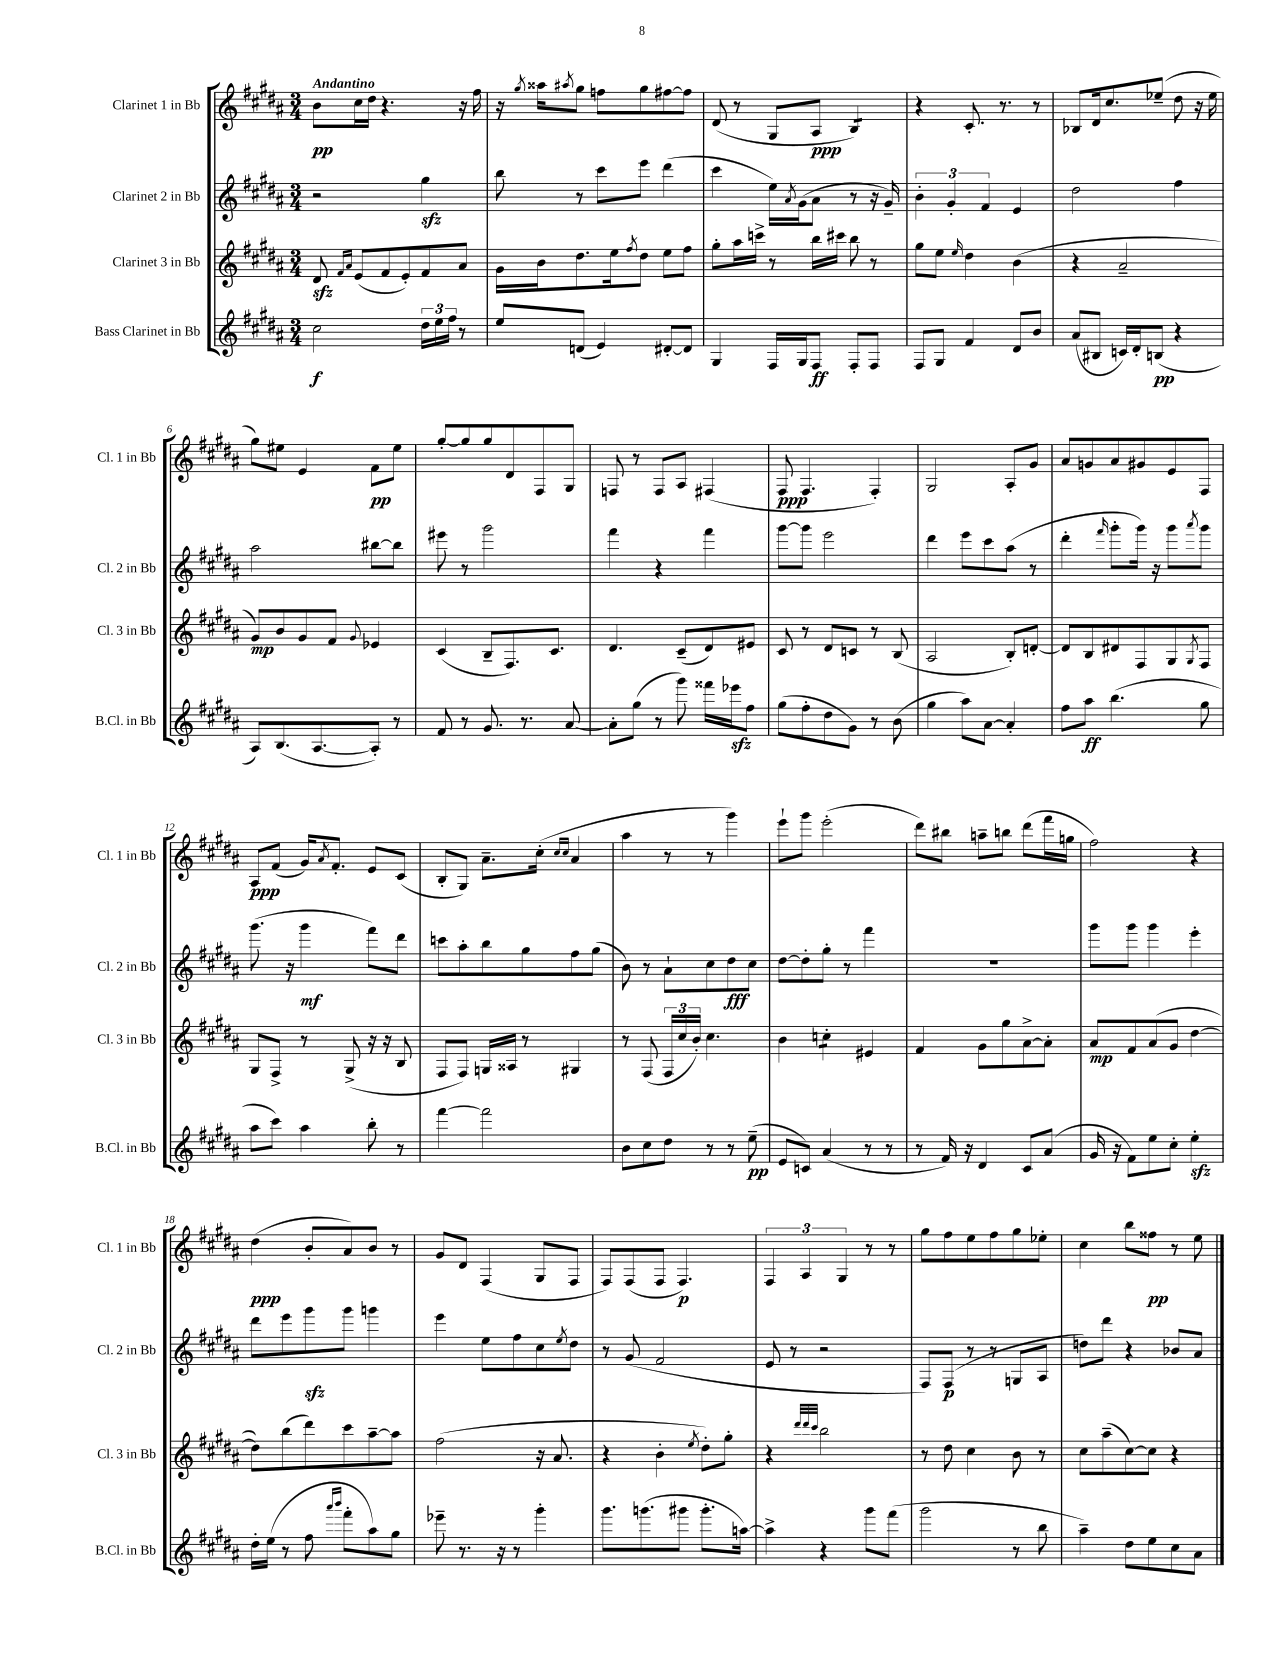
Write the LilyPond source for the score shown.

<<
\new StaffGroup <<
\new Staff = "s0" \with { instrumentName = "Clarinet 1 in Bb" shortInstrumentName = "Cl. 1 in Bb" } {
    \clef treble \key b \major \numericTimeSignature \time 3/4 \tempo "Andantino"
    b'8\pp cis''16 dis''16 r4. r16 fis''16 |
    r16 \acciaccatura { gis''8 } aisis''16 \acciaccatura { ais''8 } gis''8 f''8 gis''8 fis''8~ fis''8 |
    dis'8( r8 gis8 ais8\ppp b4:8) |
    r4 cis'8.-. r8. r8 |
    bes8 dis'16 cis''8. ees''8--( dis''8 r16 ees''16 |
    gis''8) eis''8 e'4 fis'8\pp eis''8 |
    gis''8~-. gis''8 gis''8 dis'8 fis8 gis8 |
    f8 r8 f8 ais8 fis4( |
    fis8\ppp fis4. fis4-.) |
    gis2 ais8-. gis'8 |
    ais'8 g'8 ais'8 gis'8 e'8 fis8 |
    ais8\ppp fis'8( gis'16) \acciaccatura { ais'8 } fis'8.-. e'8 cis'8( |
    b8-. gis8) ais'8.-- cis''16-.( \grace { cis''16 cis''16 } ais'4 |
    ais''4 r8 r8 gis'''4) |
    e'''8-! gis'''8 e'''2-.( |
    dis'''8) bis''8 a''8-- b''8 dis'''8( fis'''16 g''16 |
    fis''2) r4 |
    dis''4\ppp( b'8-. ais'8) b'8 r8 |
    gis'8 dis'8 fis4( gis8 fis8 |
    fis8) fis8( fis8 fis4.\p) |
    \tuplet 3/2 { fis4 ais4 gis4 } r8 r8 |
    gis''8 fis''8 e''8 fis''8 gis''8 ees''8-. |
    cis''4 b''8 fisis''8\pp r8 e''8 \bar "|." |
}
\new Staff = "s1" \with { instrumentName = "Clarinet 2 in Bb" shortInstrumentName = "Cl. 2 in Bb" } {
    \clef treble \key b \major \numericTimeSignature \time 3/4
    r2 gis''4\sfz |
    b''8 r8 cis'''8 e'''8 dis'''4( |
    cis'''4 e''16) \acciaccatura { ais'8 } gis'16( ais'8 r8 r16 gis'16--) |
    \tuplet 3/2 { b'4-. gis'4-. fis'4 } e'4 |
    dis''2 fis''4 |
    ais''2 bis''8~ bis''8 |
    eis'''8 r8 gis'''2 |
    fis'''4 r4 fis'''4 |
    gis'''8~ gis'''8 e'''2 |
    dis'''4 e'''8 cis'''8 ais''8( r8 |
    dis'''4-. \grace { fis'''16 } gis'''8-. gis'''16) r16 gis'''8 \acciaccatura { ais'''8 } gis'''8 |
    gis'''8.( r16 gis'''4\mf fis'''8) dis'''8 |
    c'''8 ais''8-. b''8 gis''8 fis''8 gis''8( |
    b'8) r8 ais'8-! cis''8 dis''8\fff cis''8 |
    dis''8~ dis''8-. gis''8-. r8 fis'''4 |
    R2. |
    gis'''8 gis'''8 gis'''4 e'''4-. |
    dis'''8 e'''8 gis'''8\sfz gis'''8 g'''4 |
    e'''4 e''8 fis''8 cis''8 \acciaccatura { e''8 } dis''8 |
    r8 gis'8( fis'2 |
    e'8 r8 r2 |
    fis8) fis8\p( r8 r8 g8 ais8 |
    d''8) dis'''8 r4 bes'8 ais'8 \bar "|." |
}
\new Staff = "s2" \with { instrumentName = "Clarinet 3 in Bb" shortInstrumentName = "Cl. 3 in Bb" } {
    \clef treble \key b \major \numericTimeSignature \time 3/4
    dis'8\sfz \grace { fis'16 ais'16 } e'8( fis'8 e'8-.) fis'8 ais'8 |
    gis'16 b'16 dis''8. e''16 \acciaccatura { fis''8 } dis''8 e''8 fis''8 |
    gis''8-. ais''16 c'''16-> r8 b''16 cis'''16 b''8 r8 |
    gis''8 e''8 \grace { e''16 } dis''4 b'4( |
    r4 ais'2-- |
    gis'8\mp) b'8 gis'8 fis'8 \appoggiatura { gis'8 } ees'4 |
    cis'4( b8-- fis8.) cis'8. |
    dis'4. cis'8--( dis'8) eis'8 |
    cis'8 r8 dis'8 c'8 r8 b8( |
    ais2 b8-.) d'8~-. |
    d'8 b8 dis'8 fis8 gis8 \acciaccatura { gis8 } fis8 |
    gis8 fis8-> r8 gis8->( r16 r16 b8 |
    fis8 fis8) g16 aisis16 r8 gis4 |
    r8 fis8( \tuplet 3/2 { fis16 cis''16 b'16-.) } cis''4. |
    b'4 c''4:8-. eis'4 |
    fis'4 gis'8 gis''8 ais'8~-> ais'8-. |
    ais'8\mp fis'8 ais'8( gis'8 dis''4~ |
    dis''8) b''8( dis'''8) cis'''8 ais''8~-- ais''8 |
    fis''2( r16 ais'8. |
    r4 b'4-. \acciaccatura { e''8 } dis''8-.) gis''8-. |
    r4 \grace { dis'''32 dis'''32 cis'''32 } b''2 |
    r8 dis''8 cis''4 b'8 r8 |
    cis''8 ais''8--( cis''8~) cis''8 r4 \bar "|." |
}
\new Staff = "s3" \with { instrumentName = "Bass Clarinet in Bb" shortInstrumentName = "B.Cl. in Bb" } {
    \clef treble \key b \major \numericTimeSignature \time 3/4
    cis''2\f \tuplet 3/2 { dis''16 e''16 fis''16 } r8 |
    e''8 d'8( e'4) dis'8~-. dis'8 |
    gis4 fis16 gis16 fis8\ff fis8-. fis8 |
    fis8 gis8 fis'4 dis'8 b'8 |
    ais'8( bis8 c'16) dis'16-. b8\pp( r4 |
    ais8) b8.( ais8.~ ais8-.) r8 |
    fis'8 r8 gis'8. r8. ais'8~ |
    ais'8-. gis''8( r8 gis'''8) fisis'''16 ees'''16\sfz fis''8 |
    gis''8( fis''8-. dis''8 gis'8) r8 b'8( |
    gis''4 ais''8) ais'8~ ais'4-. |
    fis''8 ais''8\ff b''4.( gis''8 |
    ais''8 cis'''8) ais''4 b''8-. r8 |
    fis'''4~ fis'''2 |
    b'8 cis''8 dis''8 r8 r8 e''8--\pp( |
    e'8 c'8) ais'4( r8 r8 |
    r8 fis'16) r16 dis'4 cis'8 ais'8( |
    gis'16 r16 fis'8) e''8 cis''8-. e''4-.\sfz |
    dis''16-. e''16( r8 fis''8 \grace { ais'''16 b'''16 } fis'''8-. ais''8) gis''8 |
    ees'''8-- r8. r16 r8 gis'''4-. |
    gis'''8. g'''8.( gis'''8 gis'''8.-. a''16~) |
    a''4-> r4 gis'''8 fis'''8( |
    gis'''2 r8 b''8 |
    ais''4--) dis''8 e''8 cis''8 ais'8 \bar "|." |
}
>>
>>
